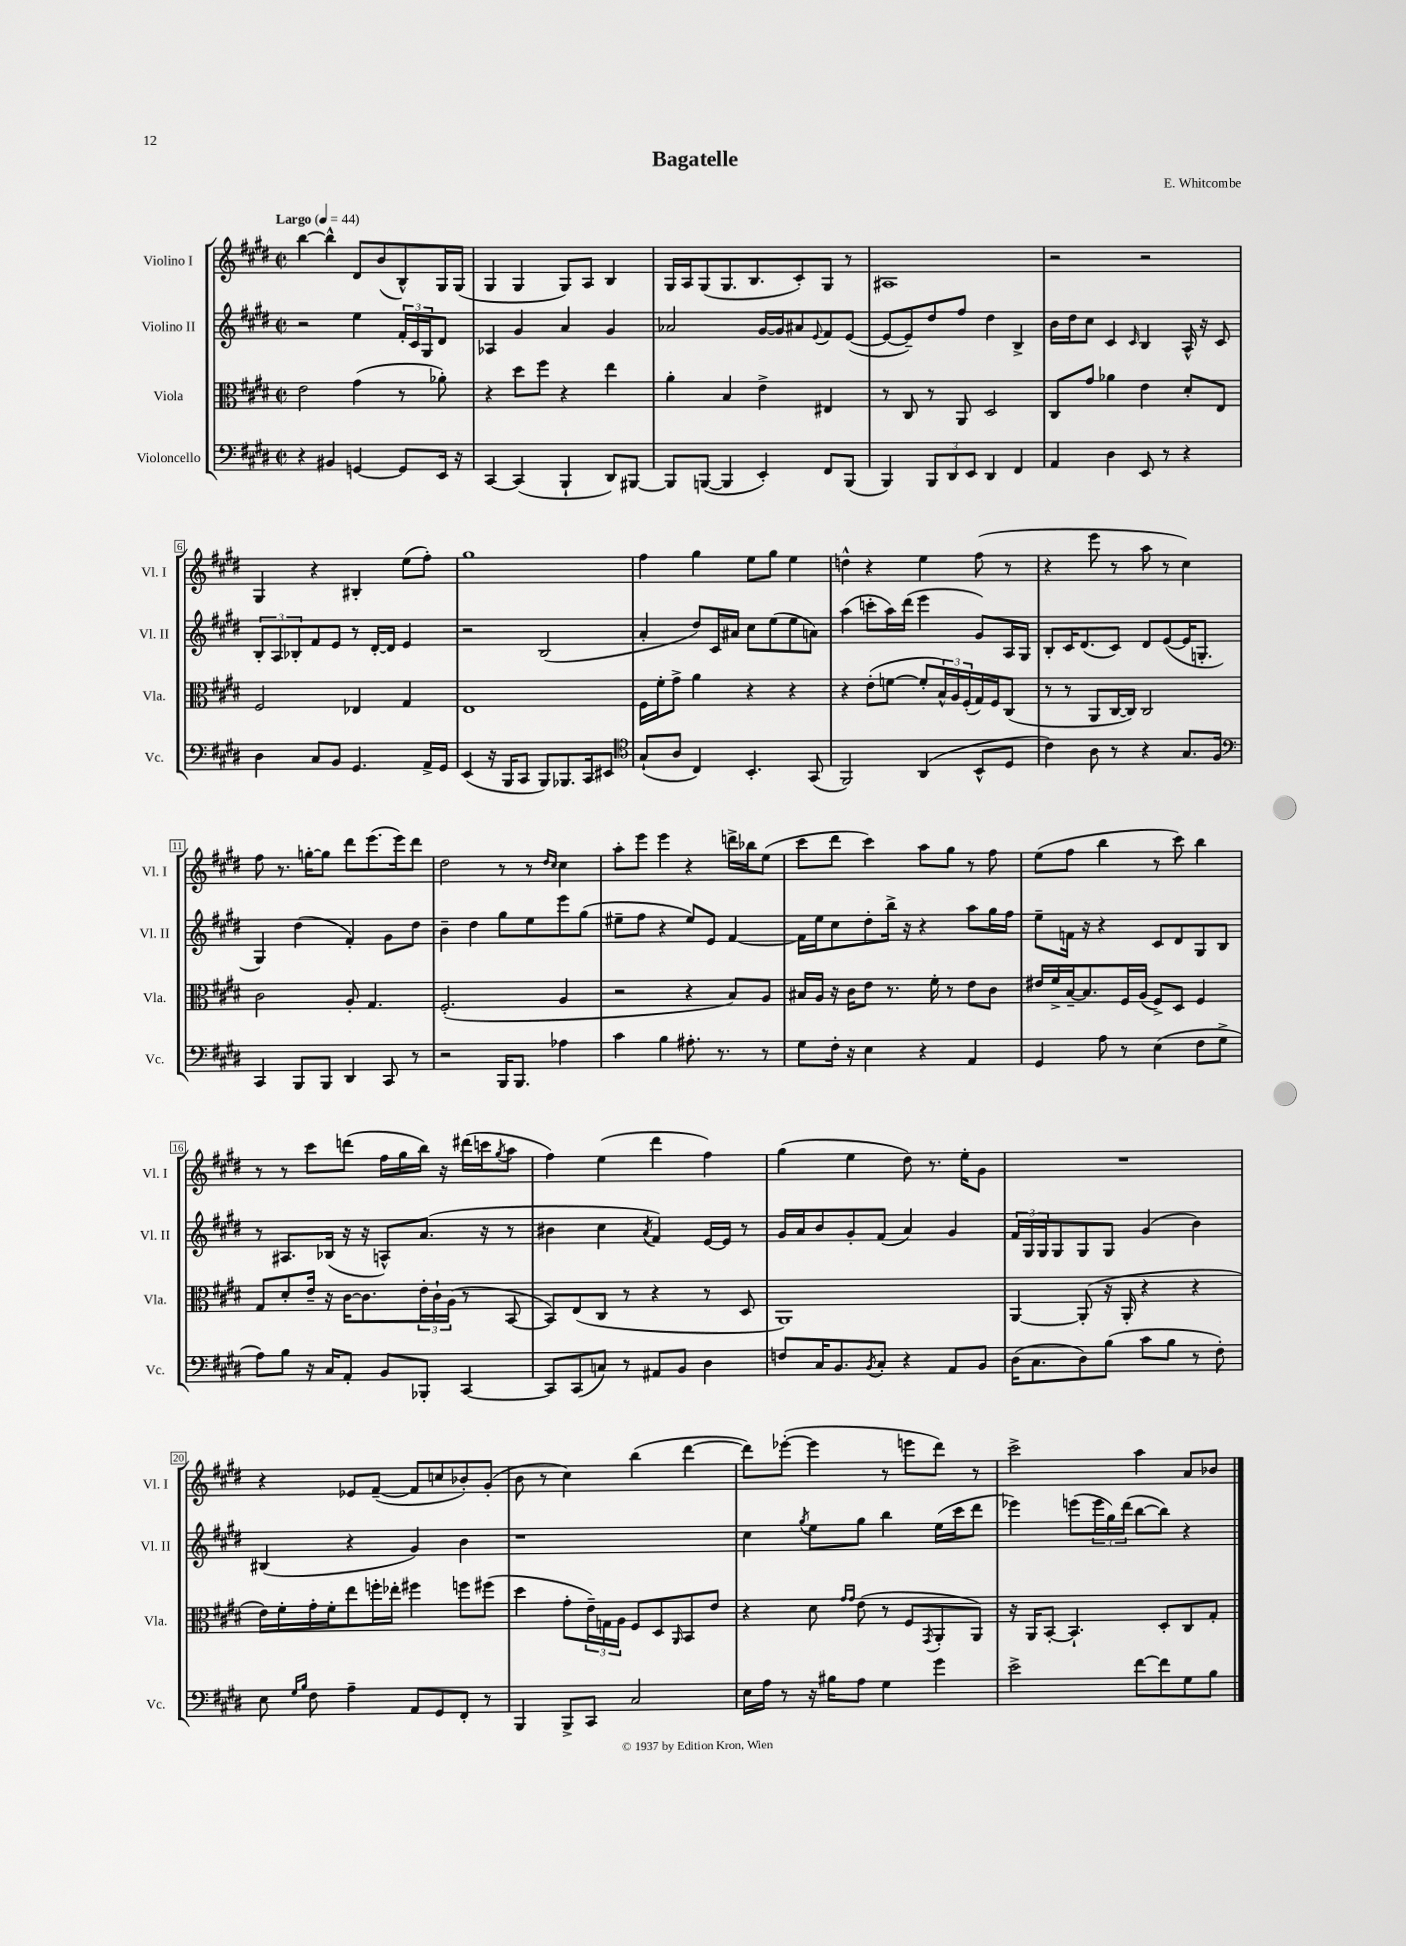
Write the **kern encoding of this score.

**kern	**kern	**kern	**kern
*part4	*part3	*part2	*part1
*staff4	*staff3	*staff2	*staff1
*I"Violoncello	*I"Viola	*I"Violino II	*I"Violino I
*I'Vc.	*I'Vla.	*I'Vl. II	*I'Vl. I
*clefF4	*clefC3	*clefG2	*clefG2
*k[f#c#g#d#]	*k[f#c#g#d#]	*k[f#c#g#d#]	*k[f#c#g#d#]
*M2/2	*M2/2	*M2/2	*M2/2
*met(c|)	*met(c|)	*met(c|)	*met(c|)
*MM44	*MM44	*MM44	*MM44
=1	=1	=1	=1
!	!	!	!LO:TX:a:B:t=Largo
4r	2e\	2r	[4bb\
4BB#X/	.	.	4bb^^\]
[4GGn/	(4g#\	4ee\	8d#/L
.	.	.	(8b/
8GG/L]	8r	24f#'/LL	8B^^/)
.	.	24c#/	.
.	.	24G#/J	.
16EE/Jk	8a-X'\)	8d#/J	16G#/L
16r	.	.	(16G#/JJ
=2	=2	=2	=2
[4CC#/	4r	4A-X/	4G#/
(4CC#/]	8dd#\L	4g#/	4G#/
.	8ff#\J	.	.
4BBB`/	4r	4a/	8G#/L)
.	.	.	8A/J
8DD#/L)	4ee\	4g#/	4B/
[8BBB#X/J	.	.	.
=3	=3	=3	=3
8BBB#/L]	4a'\	2a-X/	16G#/LL
.	.	.	16A/J
([8BBBn/J	.	.	(8G#/
4BBB/]	4B/	.	8.G#/
.	.	.	8.B/
4EE'/)	4e^\	[16g#/LL	.
.	.	16g#/J]	.
.	.	8a#X/	8c#'/)
.	.	8qqe/	.
8FF#/L	4E#X/	8f#/	8G#/J
(8BBB/J	.	([8e/J	8r
=4	=4	=4	=4
4BBB/)	8r	8e/L_	1A#X
.	8C#/	8e~/])	.
12BBB/L	8r	8dd#/	.
12DD#/	.	.	.
.	8AA/	8ff#/J	.
12EE/J	.	.	.
4DD#/	2D#/	4dd#\	.
4FF#/	.	4B^/	.
=5	=5	=5	=5
4AA/	8C#/L	16b\LL	2r
.	.	16dd#\J	.
.	8g#/J	8cc#\J	.
4D#\	4a-X\	4c#/	.
.	.	16qqc#/	.
8EE/	4e\	4B/	2r
8r	.	.	.
4r	8d#'/L	16A^^/	.
.	.	16r	.
.	8E/J	8c#/	.
!!LO:LB:g=z
=6	=6	=6	=6
4D#\	2F#/	12B'/L	4G#/
.	.	12A/	.
.	.	12B-X'/	.
8C#/L	.	8f#/	4r
8BB/J	.	8e/J	.
4.GG#/	4E-X/	8r	4B#X'/
.	.	[16d#'/LL	.
.	.	16d#/JJ]	.
.	4G#/	4e/	(8ee\L
16AA^/LL	.	.	8ff#'\J)
16GG#/JJ	.	.	.
=7	=7	=7	=7
(4EE/	1E	2r	1gg#
16r	.	.	.
16BBB/KL	.	.	.
8CC#/J	.	.	.
8BBB/L)	.	(2B/	.
8.BBB-X/	.	.	.
16CC#/k	.	.	.
8EE#X/J	.	.	.
=8	=8	=8	=8
*clefC4	*	*	*
(8G#`/L	16F#\LL	4a'/	4ff#\
.	16f#'\J	.	.
8A/J	8g#^\J	.	.
4C#/)	4a\	8dd#/L)	4gg#\
.	.	16c#/L	.
.	.	16a#X/JJ	.
4.BB'/	4r	8cc#\L	8ee\L
.	.	(8ee\	8gg#\J
.	4r	8ee\	4ee\
(8GG#/	.	8an\J)	.
=9	=9	=9	=9
2FF#/)	4r	(4aa\	4ddn^^\
.	(8e'\L	8cccn'\L	4r
.	[8fn\J	16aa\L)	.
.	.	(16ddd#\JJ	.
(4AA/	8f'/L]	4eee\	4ee\
.	24B^^/L)	.	.
.	24A/	.	.
.	(24F#'/	.	.
8BB^^/L	16G#/)	8g#/L)	(8ff#\
.	16F#/J	.	.
8D#/J	(8C#/J	16A/L	8r
.	.	16G#/JJ	.
=10	=10	=10	=10
4c#\)	8r	8B'/L	4r
.	8r	16c#/K	.
.	.	(8.d#/	.
8A\	8AA/L	.	8eee\
8r	[16C#/L	8c#/J)	8r
.	16C#/JJ])	.	.
4r	2C#/	8d#/L	8aa\
.	.	([8e/	8r
8.G#/L	.	16e/K]	4cc#\)
.	.	8.Gn'/J	.
16F#/Jk	.	.	.
!!LO:LB:g=z
=11	=11	=11	=11
*clefF4	*	*	*
4CC#/	2c#\	4G#/)	8ff#\
.	.	.	8.r
8BBB/L	.	(4dd#\	.
.	.	.	[16ggn'\KL
8BBB/J	.	.	8gg\J]
4DD#/	8A'/	4f#'/)	8ddd#\L
.	4.G#/	.	(8.eee\
8CC#/	.	8g#\L	.
.	.	.	16eee\k)
8r	.	8dd#\J	8ddd#\J
=12	=12	=12	=12
2r	(2.F#'/	4b~\	2dd#\
.	.	4dd#\	.
16BBB/KL	.	8gg#\L	8r
8.BBB/J	.	.	.
.	.	8ee\	8r
.	.	.	16qqdd#/LL
.	.	.	16qqcc#/JJ
4A-X\	4A/	8eee\	4cc#\
.	.	(8gg#\J	.
=13	=13	=13	=13
4c#\	2r	8ee#X~\L	8aa'\L
.	.	8ff#\J	8eee\J
4B\	.	4r	4eee\
8.A#X'\	4r	8ee#/L)	4r
.	.	8e/J	.
8.r	.	.	.
.	8B/L)	[4f#/	16dddn^\LL
.	.	.	16bb-X\J
8r	8A/J	.	(8ee\J
=14	=14	=14	=14
8G#\L	16B#X/LL	16f#\LL]	8ccc#\L
.	16A/JJ	16ee\J	.
16F#'\Jk	16r	8cc#\	8ddd#\J
16r	16c#\KL	.	.
4E\	8e\J	8dd#'\	4ccc#\)
.	8.r	16bb^\Jk	.
.	.	16r	.
4r	.	4r	8aa\L
.	16f#'\	.	.
.	8r	.	8gg#\J
4AA/	8e\L	8aa\L	8r
.	8c#\J	16gg#\L	8ff#\
.	.	16ff#\JJ	.
=15	=15	=15	=15
4GG#/	16e#X/LL	8ee~\L	(8ee\L
.	16f#^/	.	.
.	[16B~/J	16fn\Jk	8ff#\J
.	8.B/]	16r	.
8A\	.	4r	4bb\
8r	16F#/L	.	.
.	(16A/JJ	.	.
(4E\	8F#^/L)	8c#/L	8r
.	8D#/J	8d#/	8ccc#\)
8F#\L	4F#/	8G#/	4bb\
8G#^\J	.	8B/J	.
!!LO:LB:g=z
=16	=16	=16	=16
8A\L)	8G#/L	8r	8r
8B\J	8d#'/	8.A#X/L	8r
16r	16e~/Jk	.	8ccc#\L
16C#/KL	16r	(16B-X/Jk	.
8AA'/J	[16c#\KL	16r	(8dddn\J
.	8.c#\]	16r	.
8BB/L	.	8An^^/L)	16ff#\LL
.	.	.	16gg#\
8BBB-X'/J	24e'\L	(8.a/J	16bb\JJ)
.	24c#`\	.	.
.	.	.	16r
.	(24A\JJ	.	.
[4CC#/	8r	.	(16ddd#X\LL
.	.	16r	16cccn\J
.	.	.	8qgg#/
.	[8BB/	8r	8aa\J
=17	=17	=17	=17
8CC#/L]	8BB/L])	4b#X\	4ff#\)
(8CC#/	(8E/	.	.
8Cn/J)	8C#/J	4cc#\	(4ee\
8r	8r	.	.
.	.	8qa/	.
8AA#X/L	4r	4f#/)	4ddd#\
8BB/J	.	.	.
4D#\	8r	[16e/LL	4ff#\)
.	.	16e/JJ]	.
.	8D#/	8r	.
=18	=18	=18	=18
8Fn/L	1AA)	16g#/LL	(4gg#\
.	.	16a/J	.
16C#/K	.	8b/	.
8.BB/	.	.	.
.	.	8g#'/	4ee\
8qBB/	.	.	.
8C#'/J	.	(8f#/J	.
4r	.	4a/)	8dd#\)
.	.	.	8.r
8AA/L	.	4g#/	.
.	.	.	16ee'\KL
8BB/J	.	.	8g#\J
=19	=19	=19	=19
(16D#\KL	[4AA/	24f#/LL	1r
.	.	24G#/	.
8.C#\	.	.	.
.	.	24G#/J	.
.	.	8G#/	.
8D#\)	(8AA'/]	8G#/	.
(8B\J	16r	8G#/J	.
.	16AA'/	.	.
8c#\L	4r	(4g#/	.
8B\J	.	.	.
8r	4r	4b\)	.
8F#'\)	.	.	.
!!LO:LB:g=z
=20	=20	=20	=20
8E\	16e\LL)	(4B#X/	4r
.	16f#'\	.	.
16qqG#/LL	.	.	.
16qqB/JJ	.	.	.
8F#\	16g#'\	.	.
.	16f#'\J	.	.
4A~\	8ee\	4r	8e-X/L
.	16ffn'\L	.	([8f#~/J
.	16ee-X'\JJ	.	.
8AA/L	4ff#X\	4g#/)	8f#/L]
8GG#/	.	.	8ccn/
8FF#'/J	8ffn\L	4b\	8b-X'/)
8r	(8ff#X\J	.	(8g#'/J
=21	=21	=21	=21
4BBB/	4dd#\	1r	8b\
.	.	.	8r
8BBB^/L	8g#'\L	.	4cc#\)
8CC#/J	24e~\L)	.	.
.	24Gn\	.	.
.	24A\JJ	.	.
2C#/	8F#/L	.	(4bb\
.	8D#/	.	.
.	16qqAA/	.	.
.	8BB/	.	[4ddd#\
.	8e/J	.	.
=22	=22	=22	=22
16E\LL	4r	4cc#\	8ddd#\L])
16A\JJ	.	.	.
8r	.	.	([8eee-X'\J
.	.	8qgg#/	.
16r	8d#\	8ee\L	4eee-\]
16B#X\KL	.	.	.
.	16qqg#/LL	.	.
.	16qqg#/JJ	.	.
8A\J	(8e\	8gg#\J	.
4G#\	8r	4bb\	8r
.	8F#/L	.	8eeen\L
.	8qGG#/	.	.
4g#\	8AA'/	(16ee\LL	8ddd#\J)
.	.	16ccc#\J	.
.	8AA/J)	8ddd#\J	8r
=23	=23	=23	=23
2e^\	16r	4eee-X\)	2ccc#^\
.	16AA/KL	.	.
.	[8BB'/J	.	.
.	4.BB`/]	(8eeen\L	.
.	.	24eee\L	.
.	.	24gg#\)	.
.	.	(24ddd#\JJ	.
[8f#\L	.	[8bb\L	4aa\
8f#\]	8D#'/L	8bb\J])	.
8G#\	8C#/	4r	8a/L
8B\J	8G#'/J	.	8b-X/J
==	==	==	==
*-	*-	*-	*-
